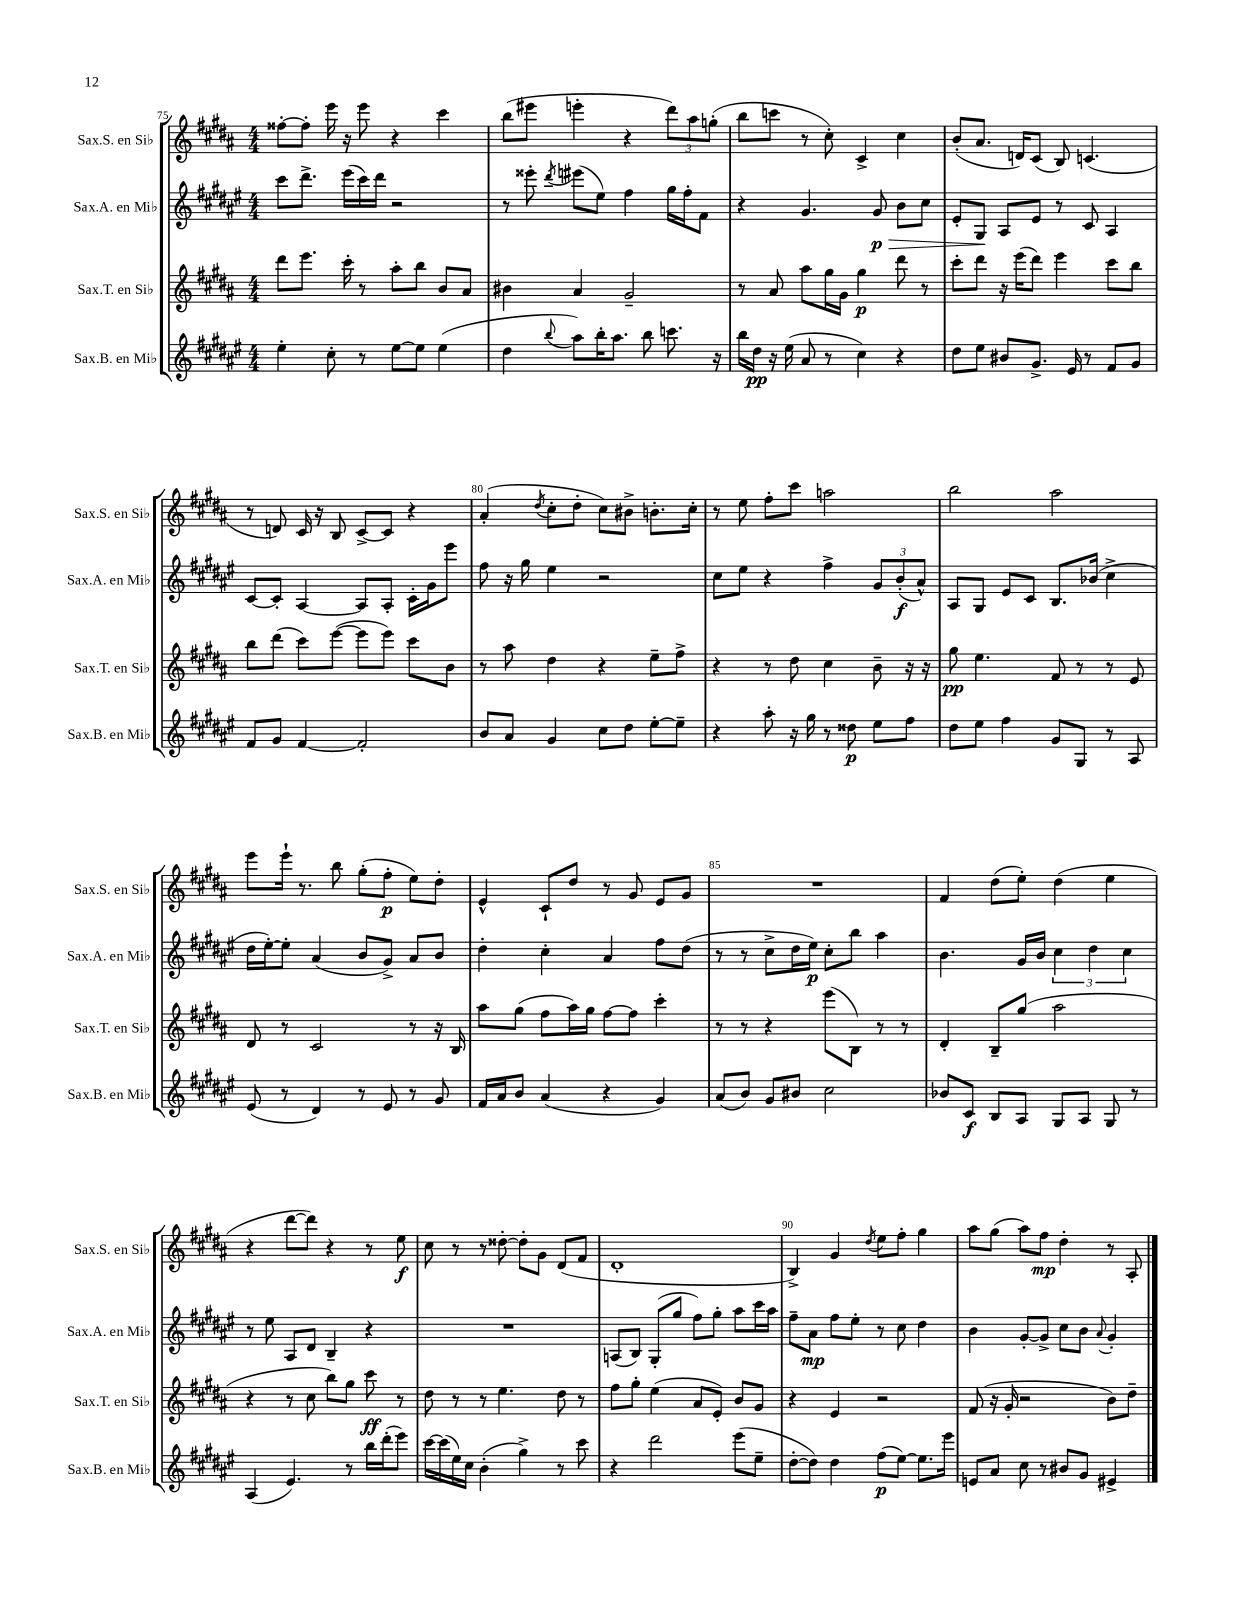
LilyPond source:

<<
\new StaffGroup <<
\new Staff = "s0" \with { instrumentName = "Sax.S. en Sib" shortInstrumentName = "Sax.S. en Sib" } {
    \clef treble \key b \major \numericTimeSignature \time 4/4
    \autoBeamOff fisis''8[~-. fisis''8]-. e'''16 r16 e'''8 r4 cis'''4 |
    b''8[( eis'''8] e'''4-. r4 \tuplet 3/2 { dis'''8[) ais''8 g''8]-.( } |
    b''8[ c'''8] r8 cis''8-.) cis'4-> cis''4 |
    b'8[-.( ais'8.] d'16[) cis'8]( b8) c'4.( |
    r8 d'8) cis'16 r16 b8 cis'8[~-> cis'8] r4 |
    ais'4-.( \acciaccatura { dis''8 } cis''8[-. dis''8]-. cis''8[) bis'8]-> b'8.[-. cis''16]-. |
    r8 e''8 fis''8[-. cis'''8] a''2 |
    b''2 ais''2 |
    e'''8[ e'''16]-! r8. b''8 gis''8[-.( fis''8]-.\p e''8[) dis''8]-. |
    e'4-^ cis'8[-! dis''8] r8 gis'8 e'8[ gis'8] |
    R1 |
    fis'4 dis''8[( e''8]-.) dis''4( e''4 |
    r4 dis'''8[~ dis'''8]) r4 r8 e''8\f |
    cis''8 r8 r8 disis''8~-. disis''8[-. gis'8] dis'8[( fis'8] |
    dis'1-. |
    b4->) gis'4 \acciaccatura { dis''8 } e''8[ fis''8]-. gis''4 |
    ais''8[ gis''8]( ais''8[) fis''8]\mp dis''4-. r8 ais8-. \bar "|." |
}
\new Staff = "s1" \with { instrumentName = "Sax.A. en Mib" shortInstrumentName = "Sax.A. en Mib" } {
    \clef treble \key fis \major \numericTimeSignature \time 4/4
    \autoBeamOff cis'''8[ dis'''8.]-> eis'''16[( cis'''16) dis'''16] r2 |
    r8 eisis'''8-. \acciaccatura { dis'''8 } eis'''8[( eis''8]) fis''4 gis''16[ fis''16-. fis'8] |
    r4 gis'4. gis'8\p\> b'8[ cis''8] |
    eis'8[-. gis8]\! ais8[ eis'8] r8 cis'8 ais4 |
    cis'8[~ cis'8]-. ais4~ ais8[ ais8]-. cis'16[-. gis'16 eis'''8] |
    fis''8 r16 gis''16 eis''4 r2 |
    cis''8[ eis''8] r4 fis''4-> \tuplet 3/2 { gis'8[ b'8-.\f( ais'8]-^) } |
    ais8[ gis8] eis'8[ cis'8] b8.[ bes'16]( cis''4-> |
    dis''16[ eis''16~-.) eis''8]-. ais'4( b'8[ gis'8]->) ais'8[ b'8] |
    dis''4-. cis''4-. ais'4 fis''8[ dis''8]( |
    r8 r8 cis''8[-> dis''16 eis''16]\p) cis''8[-. b''8] ais''4 |
    b'4. gis'16[ b'16] \tuplet 3/2 { cis''4 dis''4 cis''4 } |
    r8 eis''8 ais8[ dis'8] b4-- r4 |
    R1 |
    a8[( b8]) gis8[-.( gis''8] fis''8[) gis''8]-. ais''8[ cis'''16 ais''16] |
    fis''8[-- ais'8]\mp fis''8[ eis''8]-. r8 cis''8 dis''4 |
    b'4 gis'8[~-. gis'8]-> cis''8[ b'8] \appoggiatura { ais'8 } gis'4-. \bar "|." |
}
\new Staff = "s2" \with { instrumentName = "Sax.T. en Sib" shortInstrumentName = "Sax.T. en Sib" } {
    \clef treble \key b \major \numericTimeSignature \time 4/4
    \autoBeamOff dis'''8[ e'''8.] cis'''16-. r8 ais''8[-. b''8] b'8[ ais'8] |
    bis'4 ais'4 gis'2-- |
    r8 ais'8 ais''8[ gis''16 gis'16] gis''4\p dis'''8 r8 |
    cis'''8[-. dis'''8] r16 e'''16[( dis'''8]) e'''4 cis'''8[ b''8] |
    b''8[ dis'''8]( cis'''8[) e'''8]~( e'''8[ e'''8]) cis'''8[ b'8] |
    r8 ais''8 dis''4 r4 e''8[-- fis''8]-> |
    r4 r8 dis''8 cis''4 b'8-- r16 r16 |
    gis''8\pp e''4. fis'8 r8 r8 e'8 |
    dis'8 r8 cis'2 r8 r16 b16 |
    ais''8[ gis''8]( fis''8[ ais''16) gis''16] fis''8[~ fis''8] cis'''4-. |
    r8 r8 r4 e'''8[( b8]) r8 r8 |
    dis'4-. b8[-- gis''8]( ais''2 |
    r4 r8 cis''8 b''8[) gis''8] cis'''8\ff r8 |
    dis''8 r8 r8 e''4. dis''8 r8 |
    fis''8[ gis''8]-. e''4( ais'8[ e'8]-.) b'8[ gis'8] |
    r4 e'4 r2 |
    fis'8( r16 gis'16-. r2 b'8[) dis''8]-- \bar "|." |
}
\new Staff = "s3" \with { instrumentName = "Sax.B. en Mib" shortInstrumentName = "Sax.B. en Mib" } {
    \clef treble \key fis \major \numericTimeSignature \time 4/4
    \autoBeamOff eis''4-. cis''8-. r8 eis''8[~ eis''8] eis''4( |
    dis''4 \appoggiatura { b''8 } ais''8[) b''16-. ais''8.] b''8 c'''8. r16 |
    b''16[ dis''16]\pp r16 eis''16( ais'8 r8 cis''4) r4 |
    dis''8[ eis''8] bis'8[ gis'8.]-> eis'16 r8 fis'8[ gis'8] |
    fis'8[ gis'8] fis'4~ fis'2-. |
    b'8[ ais'8] gis'4 cis''8[ dis''8] eis''8[~-. eis''8]-- |
    r4 ais''8-. r16 gis''16 r8 disis''8\p eis''8[ fis''8] |
    dis''8[ eis''8] fis''4 gis'8[ gis8] r8 ais8 |
    eis'8( r8 dis'4) r8 eis'8 r8 gis'8 |
    fis'16[ ais'16 b'8] ais'4( r4 gis'4) |
    ais'8[( b'8]) gis'8[ bis'8] cis''2 |
    bes'8[ cis'8]\f b8[ ais8] gis8[ ais8] gis8 r8 |
    ais4( eis'4.) r8 b''16[ dis'''16-.( eis'''8]) |
    cis'''16[~ cis'''16( eis''16) cis''16] b'4-.( gis''4->) r8 cis'''8 |
    r4 dis'''2 eis'''8[( eis''8]-- |
    dis''8[~-. dis''8]) dis''4 fis''8[\p( eis''8]~) eis''8.[ eis'''16] |
    e'8[ ais'8] cis''8 r8 bis'8[ gis'8] eis'4-> \bar "|." |
}
>>
>>
\layout { \context { \Score currentBarNumber = #75 \override BarNumber.break-visibility = ##(#f #t #t) barNumberVisibility = #(every-nth-bar-number-visible 5) } }
